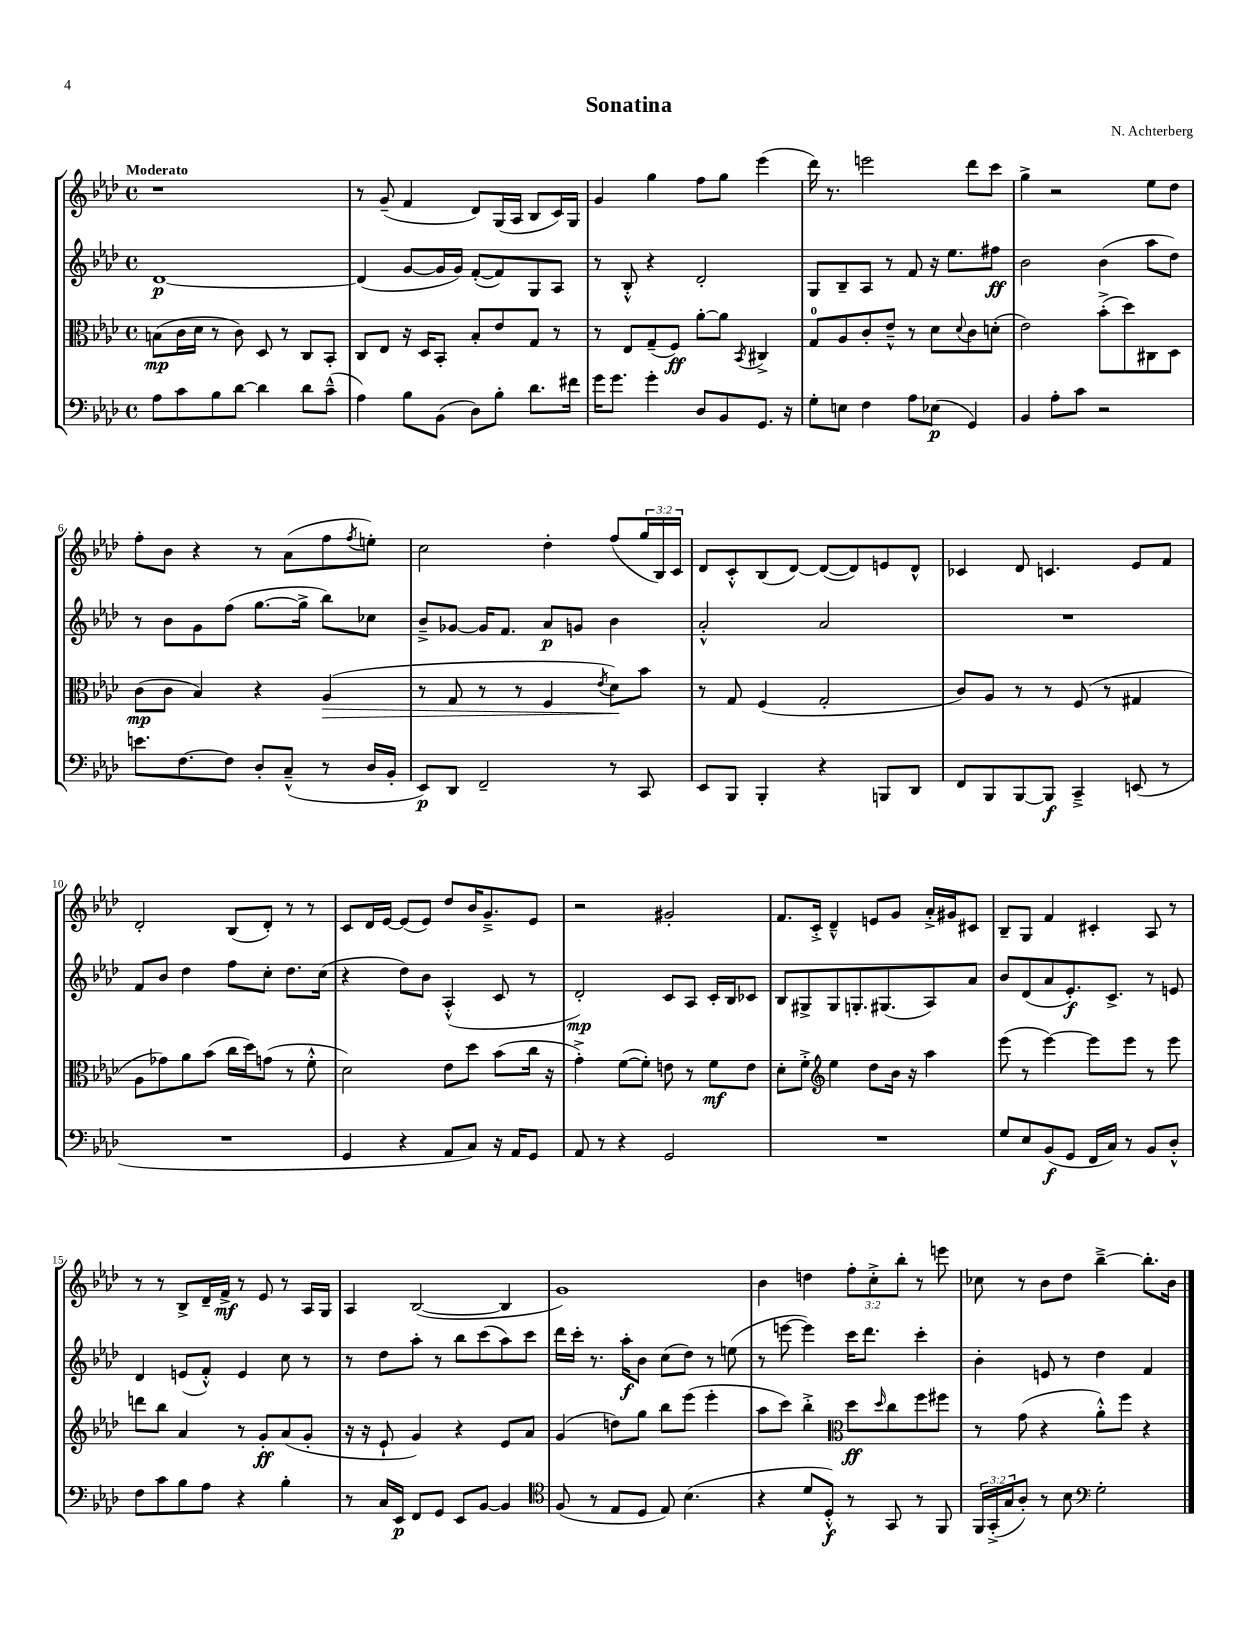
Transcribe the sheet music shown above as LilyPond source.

\header { title = "Sonatina" composer = "N. Achterberg" }
<<
\new StaffGroup <<
\new Staff = "s0" {
    \clef treble \key aes \major \defaultTimeSignature \time 4/4 \override Staff.TupletNumber.text = #tuplet-number::calc-fraction-text \tempo "Moderato"
    r1 |
    r8 g'8--( f'4 des'8) g16( aes16 bes8 c'16) g16 |
    g'4 g''4 f''8 g''8 ees'''4( |
    des'''16) r8. e'''2 des'''8 c'''8 |
    g''4-> r2 ees''8 des''8 |
    f''8-. bes'8 r4 r8 aes'8( f''8 \acciaccatura { f''8 } e''8-.) |
    c''2 des''4-. f''8( \tuplet 3/2 { g''16 bes16) c'16 } |
    des'8 c'8-.-^ bes8( des'8~) des'8~( des'8) e'8 des'8-^ |
    ces'4 des'8 c'4. ees'8 f'8 |
    des'2-. bes8( des'8-.) r8 r8 |
    c'8 des'16 ees'16~ ees'8( ees'8) des''8 bes'16 g'8.---> ees'8 |
    r2 gis'2-. |
    f'8. c'16-.-> des'4---^ e'8 g'8 aes'16-.-> gis'16 cis'8 |
    bes8-- g8 f'4 cis'4-. aes8 r8 |
    r8 r8 bes8-> des'16-- f'16->\mf r8 ees'8 r8 aes16 g16 |
    aes4 bes2~( bes4 |
    g'1) |
    bes'4 d''4 \tuplet 3/2 { f''8-. c''8-.-> bes''8-. } r8 e'''8 |
    ces''8 r8 bes'8 des''8 bes''4~---> bes''8.-. bes'16 \bar "|." |
}
\new Staff = "s1" {
    \clef treble \key aes \major \defaultTimeSignature \time 4/4
    des'1~\p |
    des'4( g'8~ g'16 g'16) f'8~-.( f'8) g8 aes8 |
    r8 bes8-.-^ r4 des'2-. |
    g8 bes8-- aes8 r8 f'8 r16 ees''8. fis''8\ff |
    bes'2 bes'4( aes''8 des''8) |
    r8 bes'8 g'8 f''8( g''8.~ g''16-> bes''8) ces''8 |
    bes'8---> ges'8~ ges'16 f'8. aes'8\p g'8 bes'4 |
    aes'2-.-^ aes'2 |
    R1 |
    f'8 bes'8 des''4 f''8 c''8-. des''8. c''16( |
    r4 des''8) bes'8 aes4-.-^( c'8 r8 |
    des'2-.\mp) c'8 aes8 c'16-. bes16 ces'8 |
    bes8 gis8-> gis8 g8.-. gis8.( aes8) aes'8 |
    bes'8 des'8( aes'8 ees'8.-.\f) c'8.-> r8 e'8 |
    des'4 e'8( f'8-.-^) e'4 c''8 r8 |
    r8 des''8 aes''8-. r8 bes''8 c'''8( aes''8) c'''8 |
    des'''16 c'''16-. r8. aes''16-.\f bes'8 c''8( des''8) r8 e''8( |
    r8 e'''8~ e'''4) c'''16 des'''8. c'''4-. |
    bes'4-. e'8 r8 des''4 f'4 \bar "|." |
}
\new Staff = "s2" {
    \clef alto \key aes \major \defaultTimeSignature \time 4/4
    b8\mp( c'16 des'16 r8 c'8) des8 r8 c8 bes,8-. |
    c8 ees8 r16 des16 bes,8-. bes8-. ees'8 g8 r8 |
    r8 ees8 g8--( f8\ff) aes'8~-. aes'8 \acciaccatura { bes,8 } cis4-> |
    g8-0 aes8 c'8-. ees'8---^ r8 des'8 \appoggiatura { des'8 } c'8 d'8-.( |
    ees'2) bes'8-.->( des''8) cis8 des8 |
    c'8\mp( c'8 bes4) r4 aes4\>( |
    r8 g8 r8 r8 f4 \acciaccatura { ees'8 } des'8\!) bes'8 |
    r8 g8 f4( g2-. |
    c'8) aes8 r8 r8 f8( r8 gis4 |
    aes8 ges'8) aes'8 bes'8( c''16 des''16) g'8( r8 f'8-.-^ |
    des'2) ees'8 des''8 bes'8( c''16 r16 |
    g'4-.->) f'8~( f'8-.) e'8 r8 f'8\mf e'8 |
    des'8-. f'8-.-> \clef treble ees''4 des''8 bes'16 r16 aes''4 |
    ees'''8( r8 ees'''4~) ees'''8 ees'''8 r8 ees'''8 |
    d'''8 bes''8 aes'4 r8 g'8-.\ff aes'8( g'8-. |
    r16 r16 ees'8-! g'4) r4 ees'8 aes'8 |
    g'4( d''8) g''8 bes''8 ees'''8( ees'''4-. |
    aes''8 c'''8) bes''4-.-> \clef alto des''8\ff \grace { des''16 } c''8 f''8 fis''8 |
    r8 g'8( r4 aes'8-.-^) f''8 r4 \bar "|." |
}
\new Staff = "s3" {
    \clef bass \key aes \major \defaultTimeSignature \time 4/4 \override Staff.TupletNumber.text = #tuplet-number::calc-fraction-text
    aes8 c'8 bes8 des'8~ des'4 des'8 c'8---^( |
    aes4) bes8 bes,8( des8) bes8-. des'8. fis'16 |
    g'16 g'8. g'4-. des8 bes,8 g,8. r16 |
    g8-. e8 f4 aes8 ees8\p( g,4) |
    bes,4 aes8-. c'8 r2 |
    e'8. f8.~ f8 des8-. c8---^( r8 des16 bes,16-. |
    ees,8\p) des,8 f,2-- r8 c,8 |
    ees,8 bes,,8 bes,,4-. r4 b,,8 des,8 |
    f,8 bes,,8 bes,,8~ bes,,8\f c,4---> e,8( r8 |
    R1 |
    g,4 r4 aes,8 c8) r16 aes,16 g,8 |
    aes,8 r8 r4 g,2 |
    R1 |
    g8 ees8 bes,8\f( g,8 f,16 c16) r8 bes,8 des8-.-^ |
    f8 c'8 bes8 aes8 r4 bes4-. |
    r8 c16 ees,16\p f,8 g,8 ees,8 bes,8~ bes,4 |
    \clef tenor f8( r8 ees8 des8 ees8) bes4.( |
    r4 des'8 des8-.-^\f) r8 g,8 r8 f,8 |
    \tuplet 3/2 { f,16 g,16-.->( g16 } aes8-.) r8 bes8 \clef bass g2-. \bar "|." |
}
>>
>>
